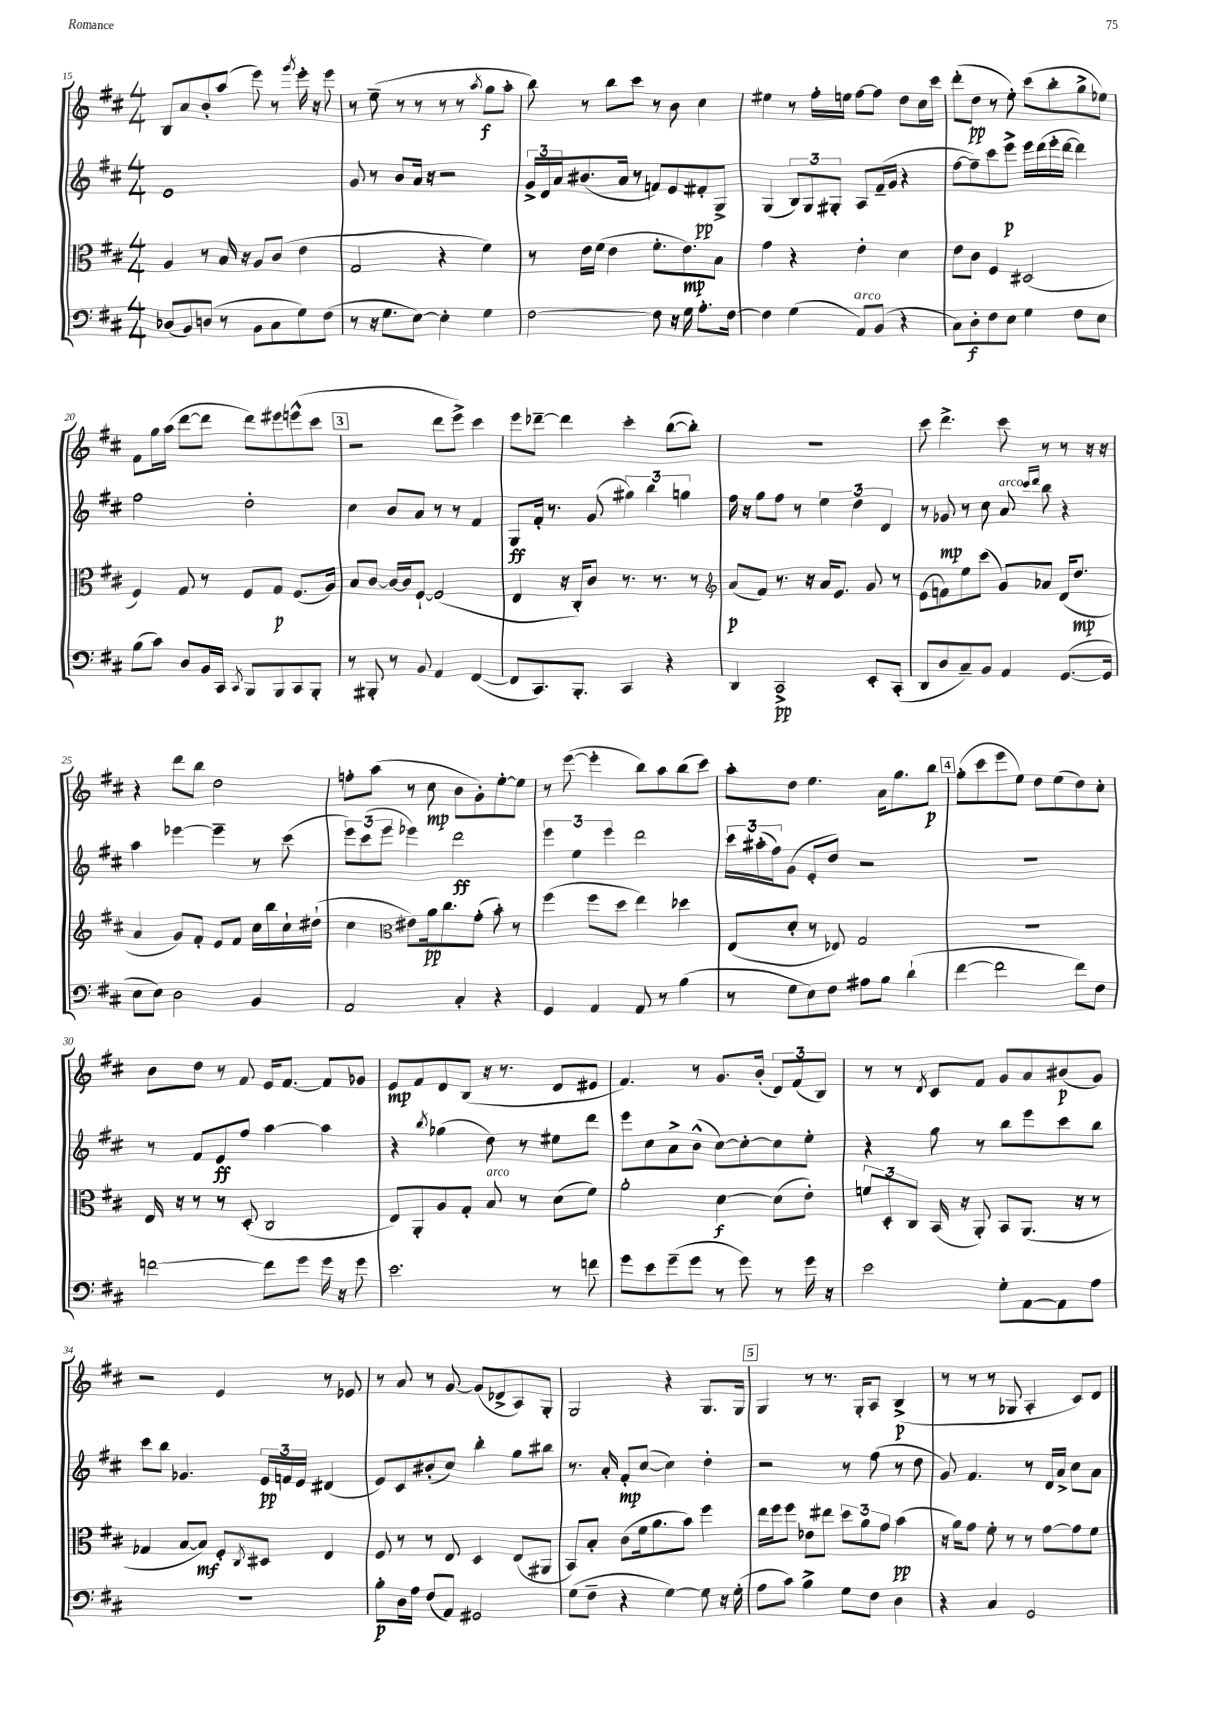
<<
\new StaffGroup <<
\new Staff = "s0" {
    \clef treble \key d \major \numericTimeSignature \time 4/4
    b8 a'8 b'8-. a''8( e'''8) r8 \acciaccatura { g'''8 } e'''16-. r16 e'''8 |
    r8 e''8--( r8 r8 r8 r8 \acciaccatura { a''8 } g''8\f a''8-. |
    b''8) r8 b''8 cis'''8 r8 b'8 cis''4 |
    eis''4 r8 fis''16-. e''16 fis''8~ fis''8 d''8 cis''16 cis'''16 |
    d'''8-.( d''8\pp r8 e''8-.) cis'''8( b''8-. g''8-> ees''8) |
    fis'8 g''16 a''16( d'''8~ d'''8 d'''8) eis'''8 e'''8-^( cis'''8 |
    \mark \markup { \box "3" } r2 d'''8 e'''8->) cis'''4 |
    e'''8 des'''8~-- des'''4 cis'''4-. b''8~( b''8-.) |
    R1 |
    cis'''8 d'''4.-> cis'''8 r8 r8 r16 r16 |
    r4 d'''8 b''8 d''2 |
    f''8-. a''8( r8 cis''8\mp b'8 g'8-.) e''8~-. e''8 |
    r8 e'''8~( e'''4-. b''8) a''8 b''8( cis'''8) |
    a''8-. d''8 e''4. a'16 g''8. b''8\p |
    \mark \markup { \box "4" } g''8-.( cis'''8 e'''8 e''8) d''8 e''8( d''8) cis''8-. |
    b'8 d''8 r8 fis'8 e'16 fis'8.~ fis'8 ges'8 |
    e'8\mp fis'8 d'8 b8( r16 r8. d'8 eis'8 |
    fis'4.) r8 g'8. b'16-.( \tuplet 3/2 { d'8) fis'8( b8) } |
    r8 r8 \acciaccatura { d'8 } cis'8 fis'8 g'8 a'8 bis'8\p( g'8) |
    r2 e'4 r8 ees'8 |
    r8 a'8 r8 g'8~ g'8( des'8-> a8) g8-. |
    g2 r4 g8. g16 |
    \mark \markup { \box "5" } g4 r8 r8. g16-. a8 b4->\p( |
    r8 r8 r8 ges8 a4-. cis'8) d'8 \bar "|." |
}
\new Staff = "s1" {
    \clef treble \key d \major \numericTimeSignature \time 4/4
    e'1 |
    g'8 r8 b'8 a'16 r16 r2 |
    \tuplet 3/2 { g'16-> d'16 a'16 } bis'8.( a'16 r8 f'8) e'8 fis'8-.\pp g8-> |
    g4( \tuplet 3/2 { b8) g8 gis8-. } a8 fis'16--( g'16 r4 |
    fis''8~ fis''8--) cis'''8 e'''8->\p e'''16 d'''16( e'''16-. d'''16~ d'''4) |
    fis''2 d''2-. |
    \mark \markup { \box "3" } cis''4 b'8 a'8 r8 r8 fis'4 |
    g8\ff fis'16-. r8. g'8( \tuplet 3/2 { gis''4) b''4 g''4 } |
    fis''16 r16 g''8 fis''8 r8 \tuplet 3/2 { e''4 d''4 d'4 } |
    r8 ges'8\mp r8 cis''8 a'8^\markup { \italic "arco" } \grace { cis'''16 d'''16 } b''8 r4 |
    a''4 ees'''4~ ees'''4-- r8 cis'''8( |
    \tuplet 3/2 { e'''8) cis'''8( e'''8 } ees'''4) d'''2\ff |
    \tuplet 3/2 { e'''4 e''4 e'''4 } d'''2 |
    \tuplet 3/2 { cis'''16 ais''16-.( fis''16) } g'8( e'8-. d''8) r2 |
    \mark \markup { \box "4" } r1 |
    r8 fis'8 e'8\ff fis''8 a''4~ a''4 |
    r4 \acciaccatura { b''8 } ges''4( d''8) r8 eis''8 d'''8 |
    e'''8 cis''8 a'8-> b'8-^( cis''8~) cis''8~-. cis''8 e''8-. |
    r4 g''8 r8 b''8 e'''8 cis'''8 b''8 |
    cis'''8 b''8 ges'4. \tuplet 3/2 { e'16\pp f'16 e'16 } dis'4( |
    e'8) cis'8 bis'8-.( cis''8) b''4-. g''8 bis''8 |
    r8. a'16-. fis'8-.\mp cis''8~( cis''4) d''4-. |
    \mark \markup { \box "5" } r2 r8 fis''8( r8 d''8 |
    g'8) fis'4. r8 d'16 a'16-> cis''8 a'8 \bar "|." |
}
\new Staff = "s2" {
    \clef alto \key d \major \numericTimeSignature \time 4/4
    a4 r8 b16 r16 a8 cis'8( e'4 |
    g2 r4 fis'4) |
    r8 e'16 fis'16( e'4 fis'8.-. e'8.\mp) b8 |
    g'4 r4 e'4-. d'4 |
    e'8 cis'8 fis4 dis2( |
    fis4) g8 r8 fis8 g8\p fis8.( a16) |
    \mark \markup { \box "3" } b8 cis'8~ cis'16~ cis'16 fis8~-! fis2( |
    e4 r16 cis16-.) cis'8 r8. r8. r8 |
    \clef treble a'8\p( fis'8) r8. r16 a'16 e'8. g'8 r8 |
    e'8( f'8) e''8 cis'''8( g'8) aes'8 d'16( d''8.\mp |
    a'4 g'8) fis'8-. e'8 fis'8 cis''16 b''16 cis''16-! dis''16-!( |
    cis''4 \clef alto eis'8) a'16\pp cis''8. g'8-.( b'8-.) r8 |
    fis''4( fis''8 d''8 e''4) des''4 |
    e8( d'8-. r8 ees8) g2 |
    \mark \markup { \box "4" } R1 |
    e16 r16 r8 r8 d8-.( cis2 |
    e8) a,8-. a8 g8-. b8^\markup { \italic "arco" } r8 d'8( fis'8) |
    a'2-. d'4~\f d'8( e'8-.) |
    \tuplet 3/2 { f'8 d8-. cis8 } b,16( r16 a,8-.) b,8 a,8.( r16 r8 |
    ges4 b8~ b8\mf) fis8-. \acciaccatura { cis8 } dis8 e4 |
    fis8 r8 r8 e8 d4 e8( ais,8 |
    b,8) b8-. cis'8( fis'16 a'8. b'8) fis''4 |
    \mark \markup { \box "5" } e''16 fis''16 fis''8 ees'8 eis''8 \tuplet 3/2 { d''8 a'8 g'8 } b'4\pp( |
    r16 a'16) g'8 fis'8-. r8 r8 g'8~ g'8 fis'8 \bar "|." |
}
\new Staff = "s3" {
    \clef bass \key d \major \numericTimeSignature \time 4/4
    des8( b,8) d8( r8 b,8 cis8 g8) fis8( |
    r8 r16 g8. e8~) e4-. g4 |
    fis2~ fis8 r16 g16 a8.-. fis16~ |
    fis4 g4( a,8^\markup { \italic "arco" }) b,8( r4 |
    cis8) d8-.\f fis8 e8 g4 fis8 e8 |
    b8( cis'8) d8 b,16 cis,16 \acciaccatura { cis,8 } b,,8 b,,8 cis,8 b,,8-. |
    \mark \markup { \box "3" } r8 bis,,8-. r8 b,8 a,4 fis,4~( |
    fis,8 cis,8.) b,,8.-. cis,4 r4 |
    d,4 cis,2->\pp e,8-. cis,8-.( |
    d,8 d8 cis8--) b,8 a,4 g,8.~( g,16 |
    e8 e8) d2 b,4 |
    a,2 cis4-. r4 |
    g,4 a,4 a,8 r8 b4( |
    r8 g8 e8) fis8 ais8 b8 d'4-!( |
    \mark \markup { \box "4" } fis'4~ fis'2 fis'8) fis8 |
    f'2~ f'8 g'8 g'16 r16 g'8 |
    e'2. r8 f'8 |
    g'8 e'8 g'8--( g'8 r8 g'8) r8 g'16 r16 |
    e'2 g8-. a,8~ a,8 a8 |
    R1 |
    b8-.\p d16 a16 fis8( a,8) gis,2 |
    g8( fis8-- r4 g4~) g8 r16 g16-.( |
    \mark \markup { \box "5" } a8 cis'8) b4-> g8 fis8 d4 |
    r4 cis4 g,2 \bar "|." |
}
>>
>>
\layout { \context { \Score currentBarNumber = #15 } }
